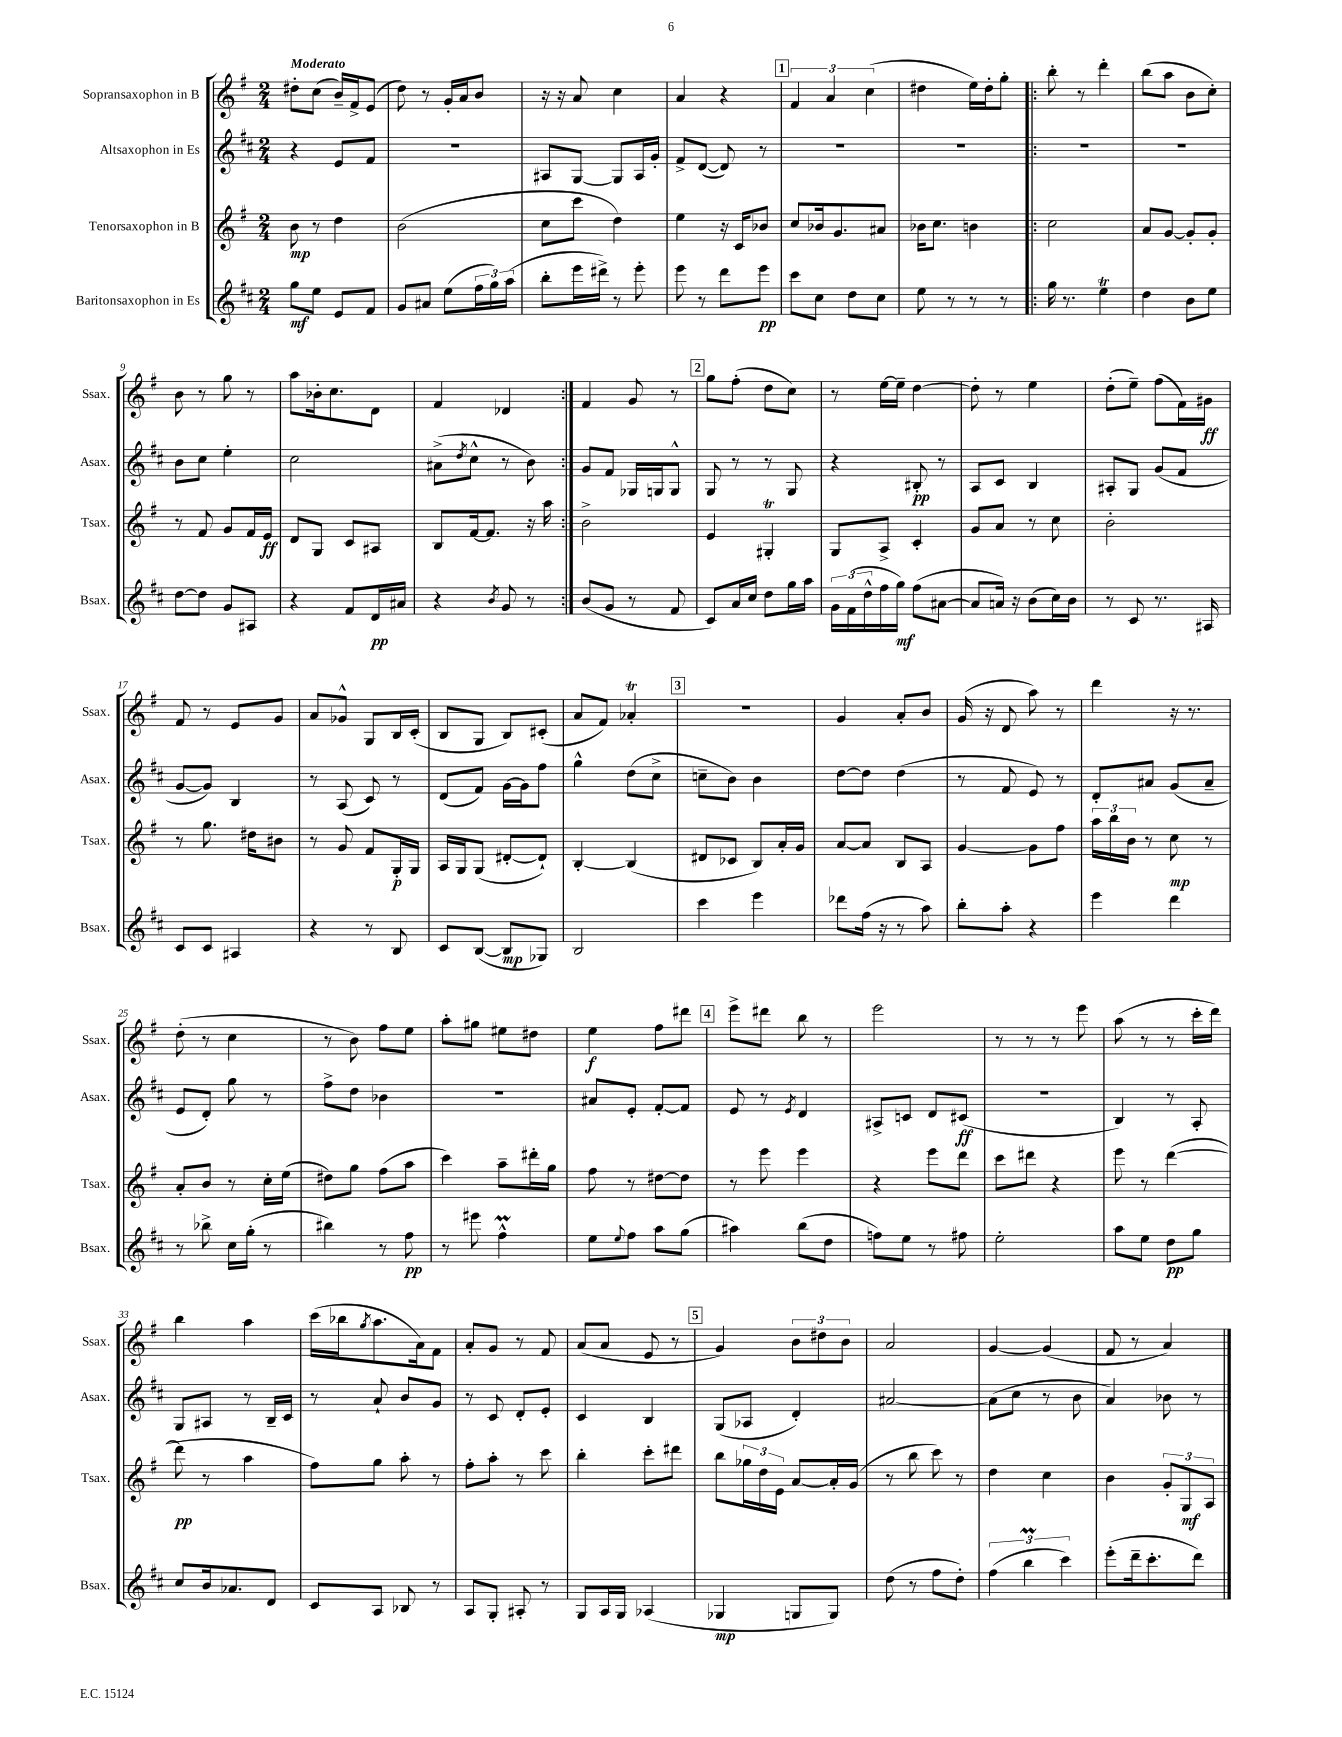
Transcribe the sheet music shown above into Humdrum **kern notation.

**kern	**kern	**kern	**kern
*staff4	*staff3	*staff2	*staff1
*clefG2	*clefG2	*clefG2	*clefG2
*k[f#c#]	*k[f#]	*k[f#c#]	*k[f#]
*M2/4	*M2/4	*M2/4	*M2/4
8gg	8b	4r	8dd#'
8ee	8r	.	(8cc
8e	4dd	8e	16b~)
.	.	.	16f#^
8f#	.	8f#	(8e
=	=	=	=
8g	(2b	2r	8dd)
8a#	.	.	8r
(8ee	.	.	16g'
.	.	.	16a
24ff#	.	.	8b
24gg)	.	.	.
(24aa	.	.	.
=	=	=	=
8bb'	8cc	8A#	16r
.	.	.	16r
16eee	8ccc	[8G	8a
16ddd#^)	.	.	.
8r	4dd)	8G]	4cc
8eee'	.	16A#	.
.	.	16g'	.
=	=	=	=
8eee	4ee	8f#^	4a
8r	.	([8d	.
8ddd	16r	8d])	4r
.	16c	.	.
8eee	8b-	8r	.
=	=	=	=
8ccc#	8cc	2r	6f#
8cc#	16b-	.	.
.	.	.	6a
.	8.g	.	.
8dd	.	.	.
.	.	.	(6cc
8cc#	8a#	.	.
=	=	=	=
8ee	16b-	2r	4dd#
.	8.cc	.	.
8r	.	.	.
8r	4b	.	16ee)
.	.	.	16dd#'
8r	.	.	8gg'
=!|:	=!|:	=!|:	=!|:
16gg	2cc	2r	8bb'
8.r	.	.	.
.	.	.	8r
4ee	.	.	4ddd'
=	=	=	=
4dd	8a	2r	(8bb
.	[8g	.	8aa
8b	8g']	.	8b
8ee	8g'	.	8cc')
=	=	=	=
[8dd	8r	8b	8b
8dd]	8f#	8cc#	8r
8g	8g	4ee'	8gg
8A#	16f#	.	8r
.	16e	.	.
=	=	=	=
4r	8d	2cc#	8aa
.	8G	.	16b-'
.	.	.	8.cc
8f#	8c	.	.
16d	8A#	.	8d
16a#	.	.	.
=	=	=	=
4r	8B	(8a#^	4f#
.	.	8qdd	.
.	[16f#	8cc#^^	.
.	8.f#]	.	.
8qb	.	.	.
8g	.	8r	4d-
8r	16r	8b)	.
.	16aa	.	.
=:|!	=:|!	=:|!	=:|!
(8b	2b^	8g	4f#
8g	.	8f#	.
8r	.	16G-	8g
.	.	16G	.
8f#	.	8G^^	8r
=	=	=	=
8c#)	4e	8G	8gg
16a	.	8r	(8ff#'
16cc#	.	.	.
8dd	4G#'	8r	8dd
16gg	.	8G	8cc)
16aa	.	.	.
=	=	=	=
24g	8G	4r	8r
(24f#	.	.	.
24dd^^	.	.	.
16ff#	8A^	.	[16ee
16gg)	.	.	16ee~]
(8ff#	4c'	8B#'	[4dd
[8a#	.	8r	.
=	=	=	=
8a#]	8g	8A	8dd']
16a)	8a	8c#	8r
16r	.	.	.
(8b	8r	4B	4ee
16cc#)	8cc	.	.
16b	.	.	.
=	=	=	=
8r	2b'	8A#'	(8dd'
8c#	.	8G	8ee~)
8.r	.	(8g	(8ff#
.	.	8f#	16f#)
16A#	.	.	16g#
=	=	=	=
8c#	8r	[8g	8f#
8c#	8.gg	8g])	8r
4A#	.	4B	8e
.	16dd#	.	.
.	8b#	.	8g
=	=	=	=
4r	8r	8r	8a
.	8g	(8A	8g-^^
8r	8f#	8c#)	8G
8B	16G'	8r	16B
.	16G	.	(16c'
=	=	=	=
8c#	16A	(8d	8B
.	16G	.	.
([8B	(8G	8f#)	8G
8B]	[8d#'	[16g	8B)
.	.	16g]	.
8G-)	8d#`])	8ff#	(8c#'
=	=	=	=
2B	[4B'	4gg^^	8a
.	.	.	8f#)
.	(4B]	(8dd	4a-'
.	.	8cc#^	.
=	=	=	=
4ccc#	8d#	8cc~	2r
.	8c-	8b)	.
4eee	8B)	4b	.
.	16a'	.	.
.	16g	.	.
=	=	=	=
8ddd-	[8a	[8dd	4g
(16ff#	8a]	8dd]	.
16r	.	.	.
8r	8B	(4dd	8a'
8aa)	8A	.	8b
=	=	=	=
8bb'	[4g	8r	(16g
.	.	.	16r
8aa'	.	8f#	8d
4r	8g]	8e)	8aa)
.	8ff#	8r	8r
=	=	=	=
4eee	24aa	8d'	4ddd
.	24bb	.	.
.	24b	.	.
.	8r	8a#	.
4ddd	8cc	(8g	16r
.	.	.	8.r
.	8r	8a#~	.
=	=	=	=
8r	8a'	8e	(8dd'
8bb-^	8b	8d')	8r
16cc#	8r	8gg	4cc
(16gg'	.	.	.
8r	16cc'	8r	.
.	(16ee	.	.
=	=	=	=
4bb#)	8dd#)	8ff#^	8r
.	8gg	8dd	8b)
8r	(8ff#	4b-	8ff#
8ff#	8aa	.	8ee
=	=	=	=
8r	4ccc)	2r	8aa'
8eee#	.	.	8gg#
4ff#^^	8aa~	.	8ee#
.	16ddd#'	.	8dd#
.	16gg	.	.
=	=	=	=
8ee	8ff#	8a#	4ee
8qqee	.	.	.
8ff#	8r	8e'	.
8aa	[8dd#	[8f#'	8ff#
(8gg	8dd#]	8f#]	8ddd#
=	=	=	=
4aa#)	8r	8e	8eee^
.	8eee	8r	8ddd#
.	.	8qe	.
(8bb	4eee	4d	8bb
8dd	.	.	8r
=	=	=	=
8ff)	4r	8A#^	2eee
8ee	.	8c	.
8r	8eee	8d	.
8ff#	8ddd	(8c#	.
=	=	=	=
2ee'	8ccc	2r	8r
.	8ddd#	.	8r
.	4r	.	8r
.	.	.	8eee
=	=	=	=
8aa	8eee	4B)	(8aa
8ee	8r	.	8r
8dd	([4ddd	8r	8r
8gg	.	8A'	16ccc'
.	.	.	16ddd)
=	=	=	=
8cc#	8ddd]	8G	4bb
16b	8r	8A#	.
8.a-	.	.	.
.	4aa	8r	4aa
8d	.	16B~	.
.	.	16c#	.
=	=	=	=
8c#	8ff#)	8r	(16ccc
.	.	.	16bb-
.	.	.	8qgg
8A	8gg	8a`	8.aa
8B-	8aa'	8b	.
.	.	.	16a)
8r	8r	8g	8f#
=	=	=	=
8A	8ff#'	8r	8a'
8G'	8aa'	8c#	8g
8A#'	8r	8d'	8r
8r	8ccc	8e'	8f#
=	=	=	=
8G	4bb'	4c#	(8a
16A	.	.	8a
16G	.	.	.
(4A-	8ccc'	4B	8e
.	8ddd#	.	8r
=	=	=	=
4G-	8bb	(8G	4g)
.	24gg-	8A-	.
.	24dd	.	.
.	24e	.	.
8G	[8a	4d')	12b
.	.	.	12dd#
8G)	16a']	.	.
.	.	.	12b
.	(16g	.	.
=	=	=	=
(8dd	8r	[2a#	2a
8r	8bb	.	.
8ff#	8ccc)	.	.
8dd')	8r	.	.
=	=	=	=
(6ff#	4dd	(8a#]	[4g
.	.	8cc#	.
6bb	.	.	.
.	4cc	8r	(4g]
6ccc#)	.	.	.
.	.	8b	.
=	=	=	=
(8eee'	4b	4a)	8f#
16ddd~	.	.	8r
8.ccc#'	.	.	.
.	12g'	8b-	4a)
.	12G	.	.
8ddd)	.	8r	.
.	12A	.	.
==	==	==	==
*-	*-	*-	*-
